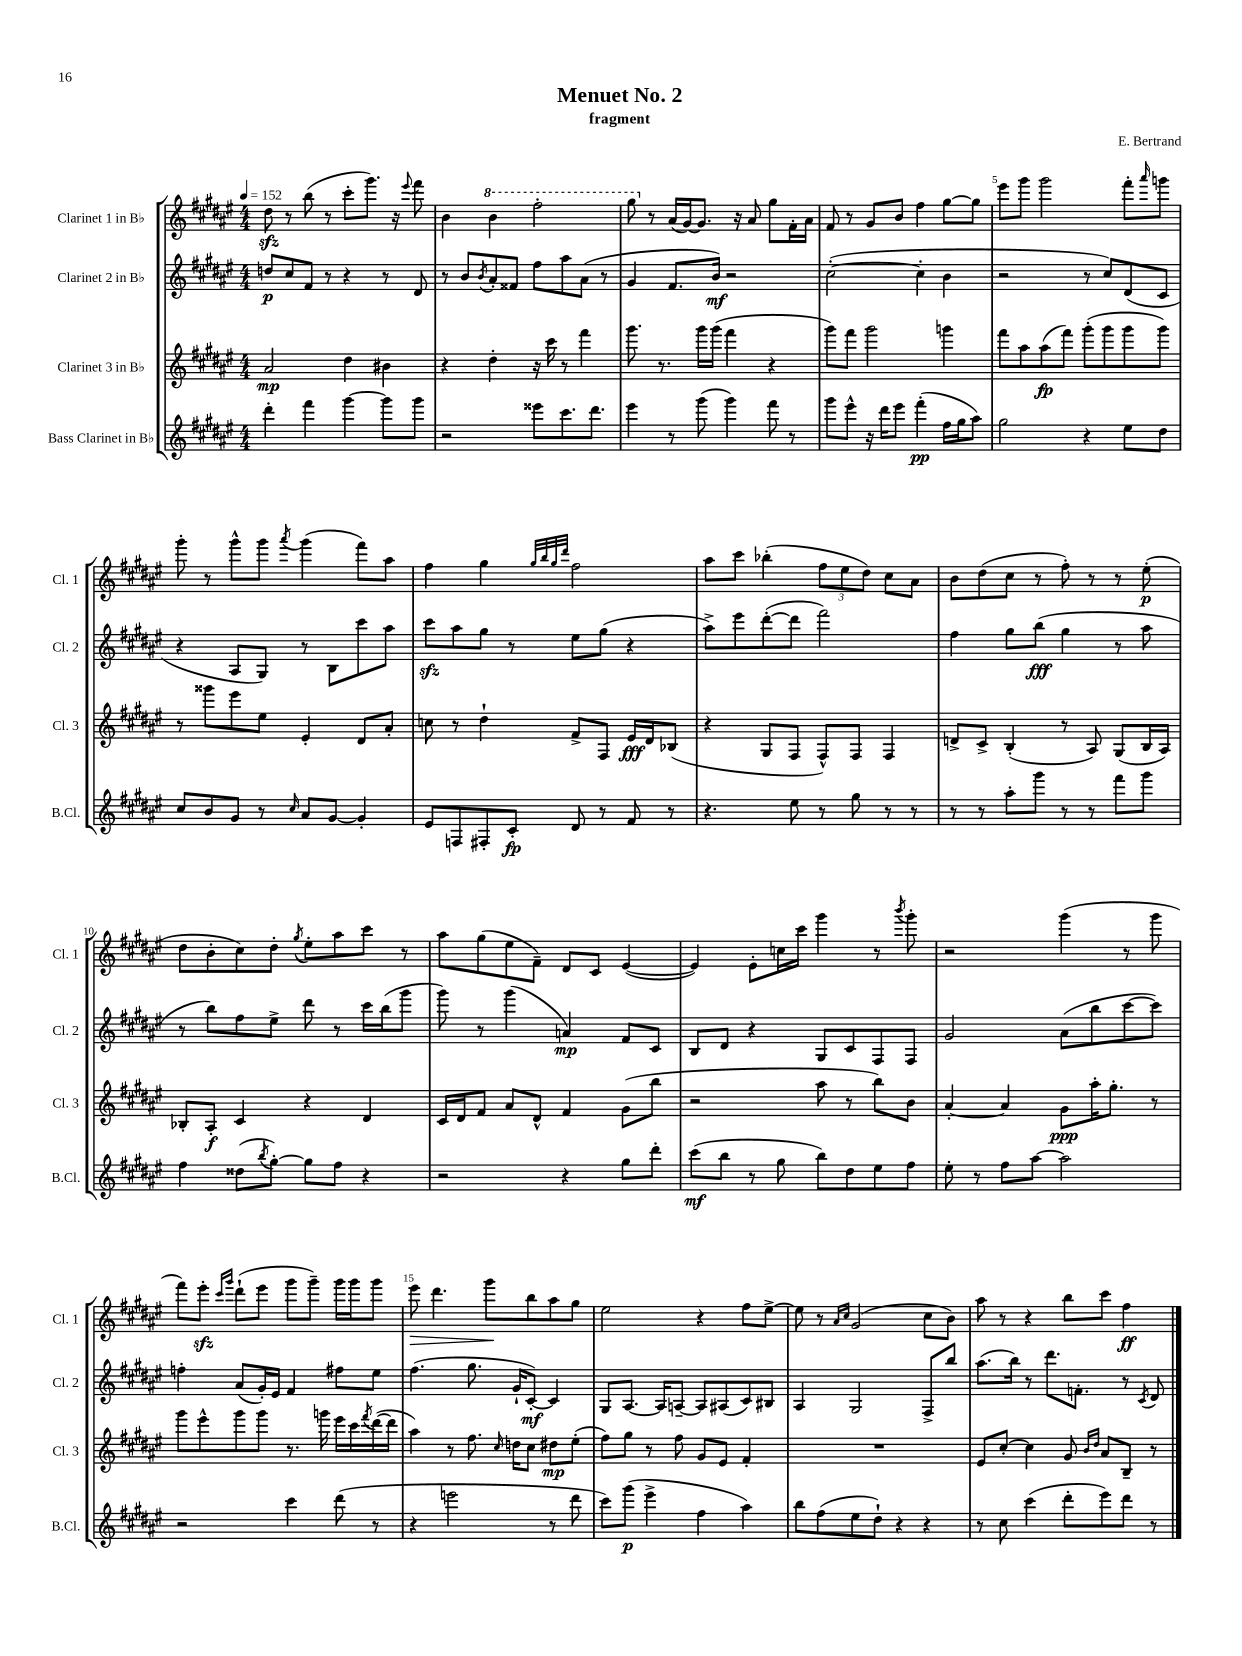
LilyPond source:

\header { title = "Menuet No. 2" composer = "E. Bertrand" subtitle = "fragment" }
<<
\new StaffGroup <<
\new Staff = "s0" \with { instrumentName = "Clarinet 1 in Bb" shortInstrumentName = "Cl. 1" } {
    \clef treble \key fis \major \numericTimeSignature \time 4/4 \tempo 4 = 152
    dis''8\sfz r8 b''8( r8 cis'''8-. gis'''8.) r16 \appoggiatura { eis'''8 } fis'''8 |
    b'4 \ottava #1 b''4 fis'''2-. |
    gis'''8 \ottava #0 r8 ais'16( gis'16~) gis'8. r16 ais'8 gis''8 fis'16-. ais'16 |
    fis'8 r8 gis'8 b'8 fis''4 gis''8~ gis''8 |
    eis'''8 gis'''8 gis'''2 fis'''8-. \grace { ais'''16 } g'''8 |
    gis'''8-. r8 gis'''8-^ gis'''8 \acciaccatura { ais'''8 } gis'''4( fis'''8) ais''8 |
    fis''4 gis''4 \grace { gis''32 b''32 gis''32 dis'''32 } fis''2 |
    ais''8 cis'''8 bes''4-.( \tuplet 3/2 { fis''8 eis''8 dis''8) } cis''8 ais'8 |
    b'8 dis''8( cis''8 r8 fis''8-.) r8 r8 eis''8-.\p( |
    dis''8 b'8-. cis''8) dis''8-. \acciaccatura { gis''8 } eis''8-. ais''8 cis'''8 r8 |
    ais''8 gis''8( eis''8 fis'8--) dis'8 cis'8 eis'4~( |
    eis'4) eis'8-. c''16 cis'''16 gis'''4 r8 \acciaccatura { b'''8 } gis'''8-. |
    r2 gis'''4( r8 gis'''8 |
    fis'''8) eis'''8-.\sfz \grace { cis'''16 gis'''16 } dis'''8-!( eis'''8 gis'''8 gis'''8--) gis'''16 gis'''16 gis'''8 |
    eis'''8\> dis'''4. gis'''8\! b''8 ais''8 gis''8 |
    eis''2 r4 fis''8 eis''8~-> |
    eis''8 r8 \grace { ais'16 cis''16 } gis'2( cis''8 b'8) |
    ais''8 r8 r4 b''8 cis'''8 fis''4\ff \bar "|." |
}
\new Staff = "s1" \with { instrumentName = "Clarinet 2 in Bb" shortInstrumentName = "Cl. 2" } {
    \clef treble \key fis \major \numericTimeSignature \time 4/4
    d''8\p cis''8 fis'8 r8 r4 r8 dis'8 |
    r8 b'8 \acciaccatura { b'8 } ais'8-. fisis'8 fis''8 ais''8 ais'8( r8 |
    gis'4 fis'8. b'16\mf) r2 |
    cis''2~-.( cis''4-. b'4 |
    r2 r8 cis''8) dis'8( cis'8 |
    r4 ais8 gis8) r8 b8 cis'''8 ais''8 |
    cis'''8\sfz ais''8 gis''8 r8 eis''8 gis''8( r4 |
    ais''8->) eis'''8 dis'''8~-.( dis'''8 fis'''2) |
    fis''4 gis''8 b''8\fff( gis''4 r8 ais''8 |
    r8 b''8) fis''8 eis''8-> dis'''8 r8 cis'''16 b''16( gis'''8 |
    gis'''8) r8 gis'''4( a'4\mp) fis'8 cis'8 |
    b8 dis'8 r4 gis8 cis'8 fis8 fis8 |
    gis'2 ais'8( b''8 cis'''8~ cis'''8) |
    f''4-. ais'8( gis'16-.) eis'16 fis'4 fis''8 eis''8 |
    fis''4.( gis''8. gis'16-! cis'8~-.\mf) cis'4 |
    gis8 ais8.~ ais16 a8~-- a8 ais8( cis'8) bis8 |
    ais4 gis2 fis8-> b''8 |
    ais''8.( b''16) r8 dis'''8. f'8.-. r8 \acciaccatura { cis'8 } dis'8 \bar "|." |
}
\new Staff = "s2" \with { instrumentName = "Clarinet 3 in Bb" shortInstrumentName = "Cl. 3" } {
    \clef treble \key fis \major \numericTimeSignature \time 4/4
    ais'2\mp dis''4 bis'4 |
    r4 dis''4-. r16 cis'''16 r8 fis'''4 |
    gis'''8. r8. gis'''16 gis'''16( fis'''4 r4 |
    gis'''8) fis'''8 gis'''2 g'''4 |
    fis'''8 ais''8 ais''8\fp( fis'''8) gis'''8-.( gis'''8 gis'''8 gis'''8) |
    r8 gisis'''8 eis'''8 eis''8 eis'4-. dis'8 ais'8-. |
    c''8 r8 dis''4-! fis'8-> fis8 eis'16\fff dis'16 bes8( |
    r4 gis8 fis8 fis8-^) fis8 fis4 |
    d'8-> cis'8-> b4-.( r8 ais8) gis8( b16 ais16) |
    bes8-. ais8-.\f cis'4 r4 dis'4 |
    cis'16 dis'16 fis'8 ais'8 dis'8-^ fis'4 gis'8( b''8 |
    r2 ais''8 r8 b''8) b'8 |
    ais'4~-. ais'4 gis'8\ppp ais''16-. gis''8.-. r8 |
    gis'''8 eis'''8-^ gis'''8 gis'''8 r8. g'''16 eis'''16 cis'''16 \acciaccatura { fis'''8 } dis'''16~( dis'''16 |
    ais''4) r8 fis''8. \grace { cis''16 } d''16 cis''8 dis''8\mp eis''8-.( |
    fis''8) gis''8 r8 fis''8 gis'8 eis'8 fis'4-. |
    R1 |
    eis'8 cis''8~-. cis''4 gis'8 \grace { b'16 dis''16 } ais'8 b8-- r8 \bar "|." |
}
\new Staff = "s3" \with { instrumentName = "Bass Clarinet in Bb" shortInstrumentName = "B.Cl." } {
    \clef treble \key fis \major \numericTimeSignature \time 4/4
    dis'''4-. fis'''4 gis'''4~ gis'''8 gis'''8 |
    r2 eisis'''8 cis'''8. dis'''8. |
    eis'''4 r8 gis'''8( gis'''4) fis'''8 r8 |
    gis'''8 eis'''8-^ r16 dis'''16 eis'''8 fis'''4-.\pp( fis''16 gis''16 ais''8) |
    gis''2 r4 eis''8 dis''8 |
    cis''8 b'8 gis'8 r8 \grace { cis''16 } ais'8 gis'8~ gis'4-. |
    eis'8 f8 fis8-. cis'8-.\fp dis'8 r8 fis'8 r8 |
    r4. eis''8 r8 gis''8 r8 r8 |
    r8 r8 ais''8-. gis'''8 r8 r8 fis'''8 gis'''8 |
    fis''4 disis''8( \acciaccatura { b''8 } gis''8~-.) gis''8 fis''8 r4 |
    r2 r4 gis''8 dis'''8-. |
    cis'''8\mf( b''8 r8 gis''8 b''8) dis''8 eis''8 fis''8 |
    eis''8-. r8 fis''8 ais''8~ ais''2 |
    r2 cis'''4 dis'''8( r8 |
    r4 e'''2 r8 dis'''8 |
    cis'''8) gis'''8\p( eis'''4-> fis''4 ais''4) |
    b''8 fis''8( eis''8 dis''8-!) r4 r4 |
    r8 cis''8 cis'''4( dis'''8-. eis'''8) dis'''8 r8 \bar "|." |
}
>>
>>
\layout { \context { \Score \override BarNumber.break-visibility = ##(#f #t #t) barNumberVisibility = #(every-nth-bar-number-visible 5) } }
